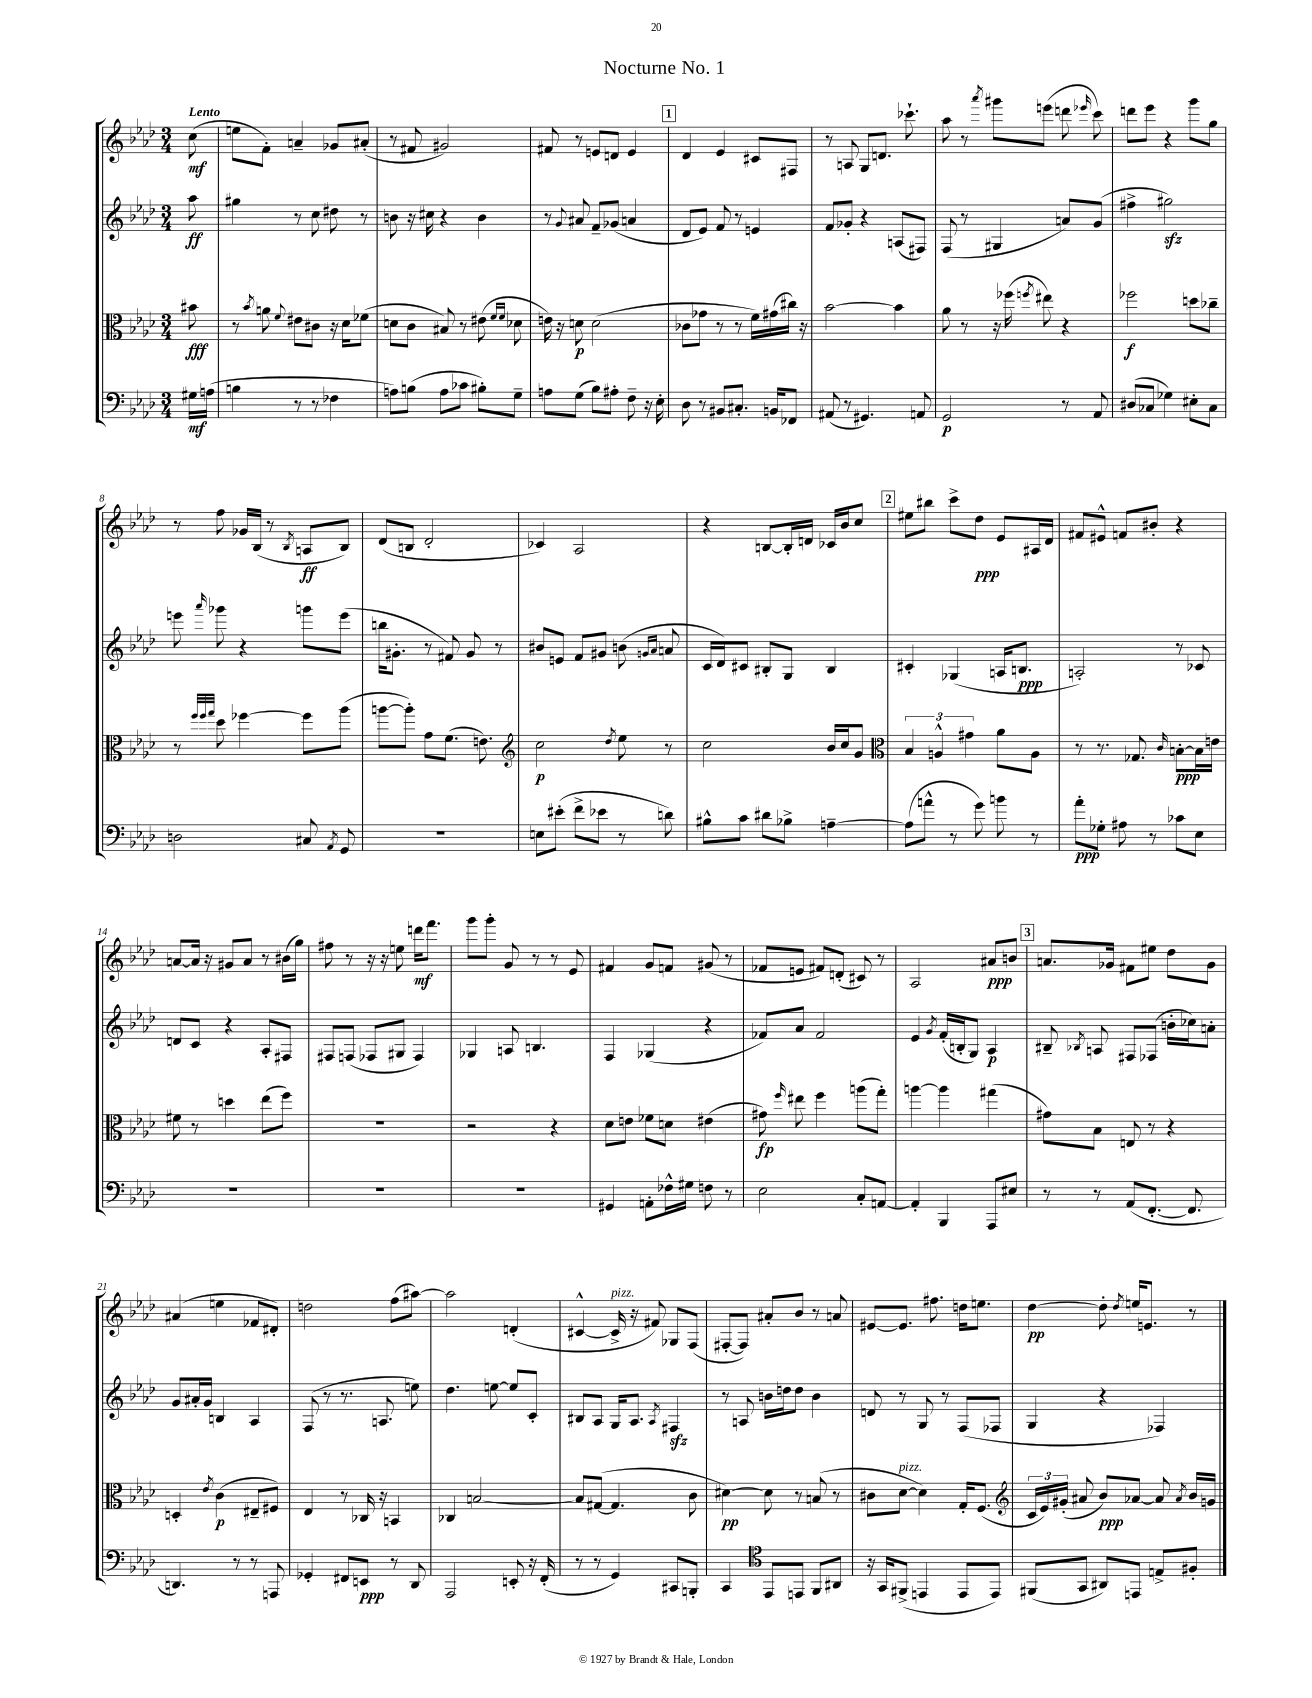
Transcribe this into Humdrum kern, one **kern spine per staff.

**kern	**kern	**kern	**kern
*staff4	*staff3	*staff2	*staff1
*clefF4	*clefC3	*clefG2	*clefG2
*k[b-e-a-d-]	*k[b-e-a-d-]	*k[b-e-a-d-]	*k[b-e-a-d-]
*M3/4	*M3/4	*M3/4	*M3/4
16G#\LL	8b#\	8aa-\	(8cc\
(16A\JJ	.	.	.
=	=	=	=
4B\	8r	4gg#\	8ee\L
.	8qb-/	.	.
.	8a\	.	8f'\J)
.	8qqf/	.	.
8r	8e#\L	8r	4a~/
8r	8c#\J	8cc\	.
4F-\	16r	8dd#\	8g-/L
.	16d-\LK	.	.
.	(8f-\J	8r	(8a#'/J
=	=	=	=
8A\L)	8d\L	8b\	8r
(8B\J	8c\J	16r	8f#/
.	.	16cc#\	.
8A\L	8B#/)	4r	2g#/)
8c-\J	8r	.	.
8B#'\L)	(8e#\	4b\	.
.	16qqf/LL	.	.
.	16qqf/JJ	.	.
8G~\J	8d-\	.	.
=	=	=	=
8A\L	16e\)	8r	8f#/
.	16r	.	.
.	.	8qqg/	.
(8G\J	8d\	8a#/	8r
8B-\L)	(2d\	8f~/L	8e/L
8A#'\J	.	(8g-/J	8d/J
8F~\	.	4a/	4e/
16r	.	.	.
16E-'\	.	.	.
=	=	=	=
8D-\	8c-\L	8d-/L	4d-/
8r	8g-\J	8e-/J)	.
8BB#/L	8r	8f/	4e-/
8.C#'/J	8r	8r	.
.	16f\LL)	4e/	8c#/L
16BB/LK	(16g#\	.	.
8FF-/J	16cc#\JJ)	.	8F#/J
.	16r	.	.
=	=	=	=
(8AA#/	[2b-\	8f/L	8r
8r	.	8g-'/J	8A/
4.GG#/)	.	4r	8G/L
.	.	.	8.d/J
.	4b-\]	(8A/L	.
.	.	.	8.ccc-`\
8AA/	.	8F#/J)	.
=	=	=	=
2GG/	8a-\	(8F/	8aa-\
.	8r	8r	8r
.	.	.	8qaaa-/
.	16r	4G#/	8ggg#\L
.	(16ff-\	.	.
.	8qff/	.	.
.	8ee#\)	.	(8eee\J
8r	4r	8a/L)	8ddd\
.	.	.	16qqeee-/
8AA-/	.	(8g/J	8ccc\)
=	=	=	=
(8D#/L	2ff-\	4ff#^\	8ddd\L
8C-/J	.	.	8eee-\J
4G-\)	.	2gg#\)	4r
8E#'\L	8dd\L	.	8ggg\L
8C-\J	8cc-~\J	.	8gg\J
=	=	=	=
2D\	8r	8eee\	8r
.	32qqff/LLL	.	.
.	32qqff/	.	.
.	32qqgg/JJJ	16qqaaa-/	.
.	8dd-\	8ggg-\	8ff\
.	[4ff-\	4r	16g-/LL
.	.	.	(16B-/JJ
.	.	.	8r
.	.	.	8qB-/
8C#/	8ff-\]L	8ggg\L	8A/L
8qAA-/	.	.	.
8GG/	(8aa-\J	(8eee\J	8B-/J)
=	=	=	=
2.r	[8aa\L	16bb\LK	(8d-/L
.	.	8.g#'\J	.
.	8aa'\]J)	.	8B/J
.	8g\L	8r	2d-'/
.	(8.f\J	8f#/)	.
.	.	8g#/	.
.	8.e\)	.	.
.	.	8r	.
=	=	=	=
*	*clefG2	*	*
8E\L	2cc\	8b#/L	4c-/)
(8e#'\J	.	8e/J	.
8f^\L	.	8f/L	2A-/
8e-\J	.	8g#/J	.
.	8qdd-/	.	.
8r	8ee-\	(8b\	.
.	.	16qqg/LL	.
.	.	16qqa-/JJ	.
8d\)	8r	8a/	.
=	=	=	=
8B#^^\L	2cc\	16c/LL	4r
.	.	16d-/J)	.
8c\J	.	8c#/J	.
8d#\L	.	8B#'/L	[8B/L
8B-^\J	.	8G/J	16B'/]L
.	.	.	16d/JJ
[4A~\	16b-/LL	4B#/	16c-/LL
.	16cc/J	.	16b-/J
.	8g/J	.	8cc/J
=	=	=	=
*	*clefC3	*	*
(8A\]L	6B-/	4c#'/	8ee#\L
8a^^\J	.	.	8bb#\J
.	6A^^/	.	.
8r	.	(4G-/	8ccc^\L
.	6g#\	.	.
8g\)	.	.	8dd-\J
8b\	8a-\L	16A/LK	8e-/L
.	.	8.B/J	.
8r	8A\J	.	16A#/L
.	.	.	16d-/JJ
=	=	=	=
8a-'\L	8r	2A'/)	8f#/L
8G-'\J	8.r	.	8e#^^/J
8A#\	.	.	8f/L
.	8.G-/	.	.
8r	.	.	8b#'/J
.	16qqc/	.	.
8c-\L	[8B'\L	8r	4r
8E-\J	16B\]L	8c-/	.
.	16e\JJ	.	.
=	=	=	=
2.r	8f#\	8d/L	[8a/L
.	8r	8c/J	16a/]Jk
.	.	.	16r
.	4dd\	4r	8g#/L
.	.	.	8a/J
.	(8ee-\L	8A-'/L	8r
.	8ff\J)	8F#/J	(16b#\LL
.	.	.	16gg\JJ)
=	=	=	=
2.r	2.r	8F#/L	8ff#\
.	.	(8F/J	8r
.	.	8F-/L	16r
.	.	.	16r
.	.	8G#/J	8ee\
.	.	4F-/)	16ddd\LK
.	.	.	8.fff\J
=	=	=	=
2.r	2r	4G-/	8ggg\L
.	.	.	8ggg'\J
.	.	8A/	8g/
.	.	4.B/	8r
.	4r	.	8r
.	.	.	8e-/
=	=	=	=
4GG#/	8d-\L	4F/	4f#/
.	8e\J	.	.
8AA'\L	8f-\L	(4G-/	8g/L
16F-^^\L	8d\J	.	8f/J
16G#\JJ	.	.	.
8F\	(4e#\	4r	(8g#/
8r	.	.	8r
=	=	=	=
2E-\	8g#\)	8f-/L)	8f-/L
.	16qqff/	.	.
.	8ee#\	8a-/J	8e/J
.	4ff\	2f-/	8f#/L)
.	.	.	(8d'/J
8C'/L	(8aa\L	.	8c#/)
[8AA/J	8gg'\J)	.	8r
=	=	=	=
4AA'/]	[4aa\	4e-/	2A-/
.	.	8qg/	.
4BBB-/	4aa\]	(16f'/LL	.
.	.	16B'/J	.
.	.	8G/J)	.
8AAA-/L	(4gg#\	4A-/	8a#/L
8E#/J	.	.	8b/J
=	=	=	=
8r	8g#\L)	8B#~/	8.a/L
.	.	8qB-/	.
8r	8B-\J	8A/	.
.	.	.	16g-/Jk
(8AA-/L	8E/	8F#/L	8f#\L
[8.FF'/J	8r	(8F-/J	8ee#\J
.	4r	16b'\LL	8dd-\L
8.FF/]	.	16cc-\J)	.
.	.	8a'\J	8g-\J
=	=	=	=
4.DD/)	4D'/	8g/L	(4a#/
.	.	16a#'/L	.
.	.	16g/JJ	.
.	8qe-/	.	.
.	(4c\	4B/	4ee\
8r	.	.	.
8r	8E#~/L	4A-/	8f-/L
8AAA/	8F#/J)	.	8d#'/J)
=	=	=	=
4GG-'/	4E-/	(8F/	2dd\
.	.	8r	.
8FF#/L	8r	8.r	.
8EE/J	16C-/	.	.
.	16r	8.A/	.
8r	4BB/	.	(8ff\L
8DD-/	.	8ee\)	[8aa#\J)
=	=	=	=
2AAA-/	4C-/	4.dd-\	2aa#\]
.	[2B/	.	.
.	.	[8ee\	.
8EE'/	.	8ee/]L	(4d'/
16r	.	8c'/J	.
(16FF'/	.	.	.
=	=	=	=
8r	8B/]L	8B#/L	[4c#^^/
8r	([8G#/J	8A-/J	.
4GG/)	4.G#/]	16G/LK	16c#^/]
.	.	8.A-/J	16r
.	.	.	8f#/)
.	.	8qA-/	.
8CC#/L	.	4F#/	8G-/L
8BBB'/J	8c\	.	(8F/J
=	=	=	=
4CC/	[4d#\)	8r	[8F#'/L
.	.	8A/	8F#/]J)
*clefC4	*	*	*
8EE-/L	8d#\]	16b\LL	8a#'/L
.	.	16dd\J	.
8EE/J	8r	8dd\J	8b-/J
8FF/L	(8B/	4b\	8r
8AA#/J	8r	.	8a/
=	=	=	=
16r	8c#\L	8d/	[8e#/L
16GG/LK	.	.	.
(8FF#^/J	[8d-\J	8r	8.e#/]J
4EE/	4d-\])	8G/	.
.	.	.	8.ff#\
.	.	8r	.
8EE/L	16G'/LK	(8F/L	16dd\LK
.	(8.F/J	.	8.ee\J
8EE/J)	.	8F-/J	.
=	=	=	=
*	*clefG2	*	*
(8FF#/L	24c/LL	4G/	[4dd-\
.	24e-/)	.	.
.	(24g#'/JJ	.	.
8GG/J	8a#/	.	.
8AA#/L)	8b-/L)	4r	8dd-'\]
.	.	.	8qdd-/
8EE/J	[8a-/J	.	16ee/LK
.	.	.	8.e/J
8E^/L	8a-/]	4F-/)	.
.	8qa-/	.	.
8F#'/J	16b-/LL	.	8r
.	16g/JJ	.	.
==	==	==	==
*-	*-	*-	*-
